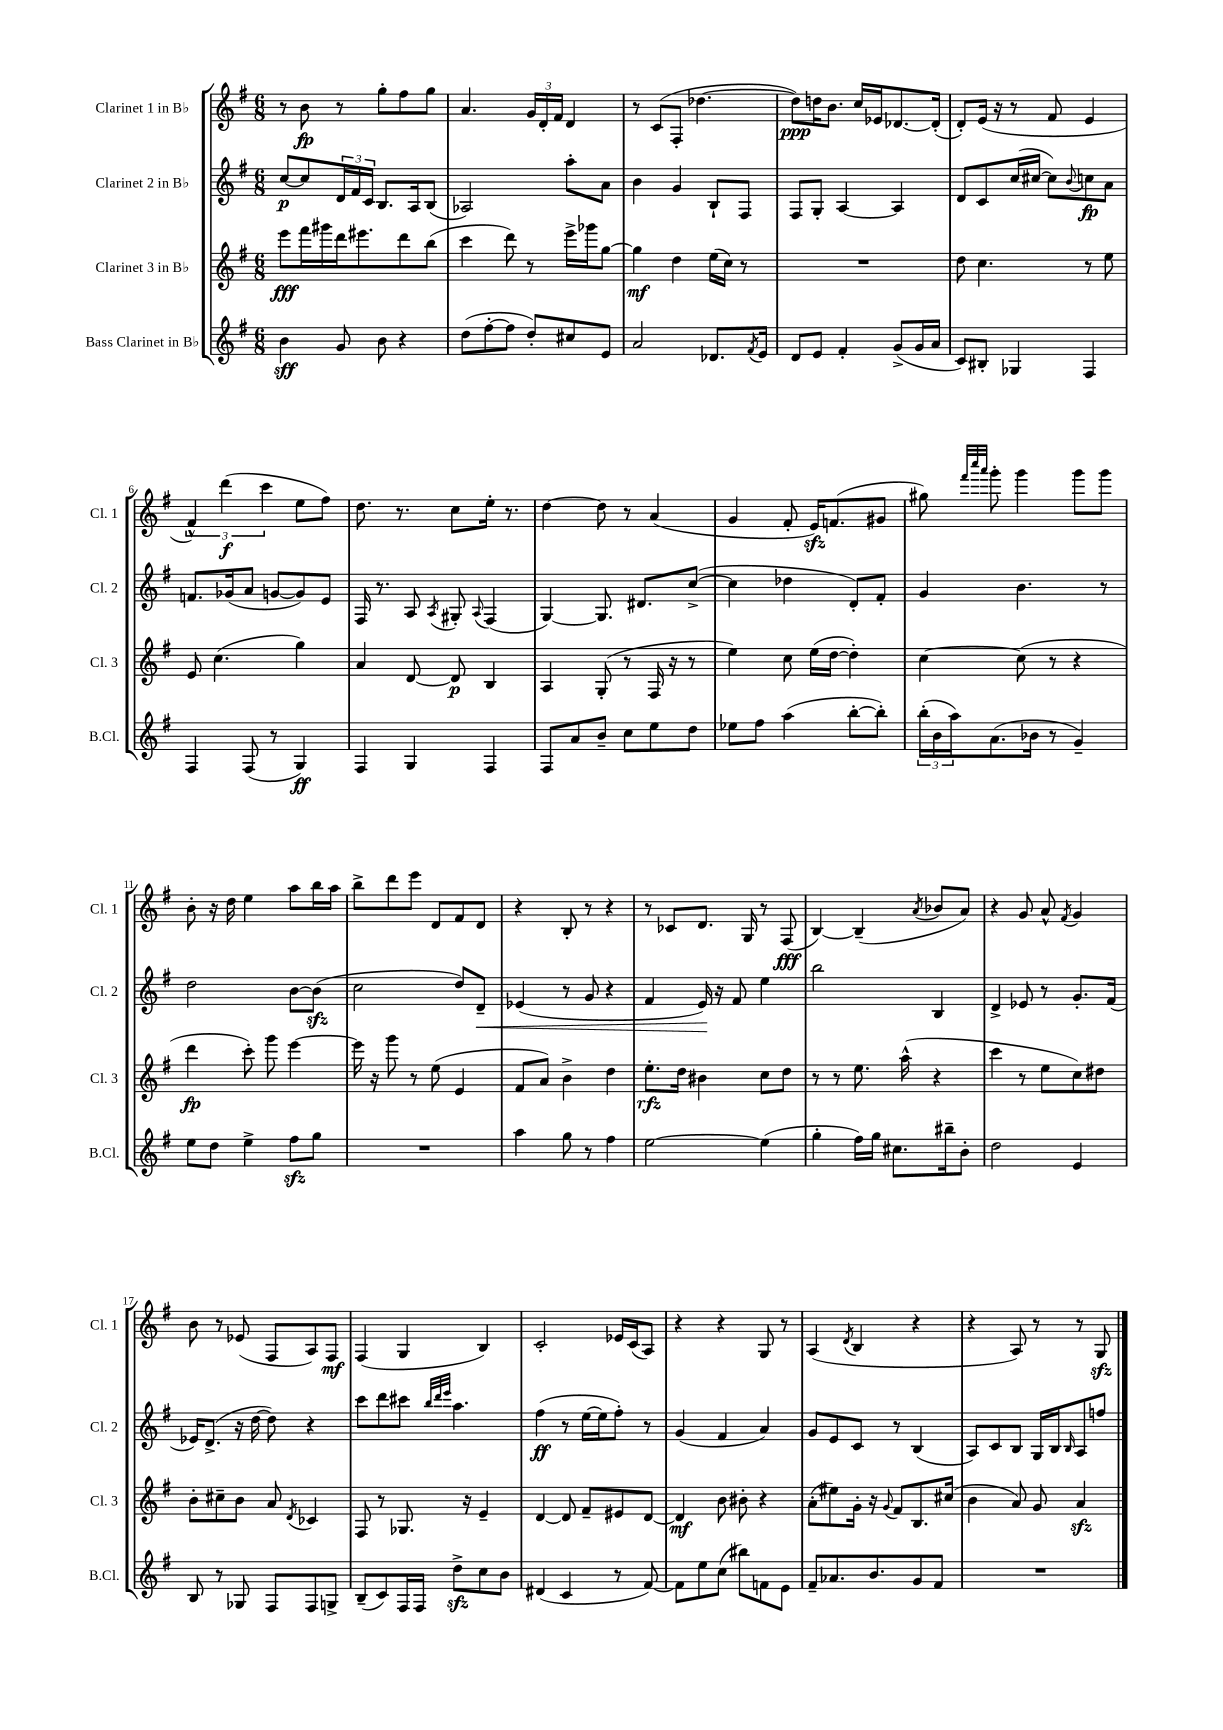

**kern	**kern	**kern	**kern
*staff4	*staff3	*staff2	*staff1
*clefG2	*clefG2	*clefG2	*clefG2
*k[f#]	*k[f#]	*k[f#]	*k[f#]
*M6/8	*M6/8	*M6/8	*M6/8
4b\	8eee\L	[8cc/L	8r
.	16fff#\L	8cc/]	8b\
.	16ggg#\	.	.
8g/	16ddd\J	24d/L	8r
.	.	24f#/	.
.	8.eee#\	.	.
.	.	24c/JJ	.
8b\	.	8.B/L	8gg'\L
4r	8ddd\	.	8ff#\
.	.	16A/k	.
.	(8bb\J	(8B/J	8gg\J
=	=	=	=
(8dd\L	4ccc\	2A-/)	4.a/
[8ff#'\	.	.	.
8ff#\]J	8ddd\)	.	.
8dd'/L)	8r	.	24g/LL
.	.	.	24d'/
.	.	.	24f#/JJ
8cc#/	16eee^\LL	8aa'\L	4d/
.	16ggg-\J	.	.
8e/J	[8gg\J	8a\J	.
=	=	=	=
2a/	4gg\]	4b\	8r
.	.	.	(8c/L
.	4dd\	4g/	8F#'/J
.	.	.	[4.dd-\
8.d-/L	(16ee\LL	8B`/L	.
.	16cc\JJ)	.	.
.	8r	8F#/J	.
8qf#/	.	.	.
16e/Jk	.	.	.
=	=	=	=
8d/L	2.r	8F#/L	8dd-\]L)
8e/J	.	8G'/J	16dd\K
.	.	.	8.b\J
4f#'/	.	[4A/	.
.	.	.	16cc/LL
.	.	.	16e-/J
(8g^/L	.	4A/]	[8.d-/
16g/L	.	.	.
16a/JJ	.	.	(16d-'/]Jk
=	=	=	=
8c/L)	8dd\	8d/L	8d'/L)
8B#'/J	4.cc\	8c/	(16e/Jk
.	.	.	16r
4G-/	.	(16cc/L	8r
.	.	[16cc#/JJ	.
.	.	8cc#\]L)	8f#/
.	.	8qqb/	.
4F#/	8r	8cc\	4e/
.	8ee\	8a\J	.
=	=	=	=
4F#/	8e/	8.f/L	6f#^^/)
.	(4.cc\	.	.
.	.	.	(6ddd\
.	.	(16g-/k	.
(8F#/	.	8a/J	.
.	.	.	6ccc\
8r	.	[8g/L	.
4G/)	4gg\)	8g/])	8ee\L
.	.	8e/J	8ff#\J)
=	=	=	=
4F#/	4a/	16F#/	8.dd\
.	.	8.r	.
.	.	.	8.r
4G/	[8d/	8A/	.
.	.	8qA/	.
.	8d/]	8G#'/	8cc\L
.	.	8qqA/	.
4F#/	4B/	(4F#/	16ee'\Jk
.	.	.	8.r
=	=	=	=
8F#/L	4A/	[4G/)	[4dd\
8a/	.	.	.
8b~/J	(8G'/	8.G/]	8dd\]
8cc\L	8r	.	8r
.	.	8.d#/L	.
8ee\	16F#/	.	(4a/
.	16r	.	.
8dd\J	8r	([8cc^/J	.
=	=	=	=
8ee-\L	4ee\)	4cc\]	4g/
8ff#\J	.	.	.
(4aa\	8cc\	4dd-\	8f#'/
.	(16ee\LL	.	16e/LK)
.	[16dd\JJ	.	(8.f/
[8bb'\L	4dd'\])	8d'/L)	.
8bb'\]J)	.	8f#'/J	8g#/J
=	=	=	=
(24bb'\LL	[4cc\	4g/	8gg#\)
24b\	.	.	.
24aa\J)	.	.	.
.	.	.	32qqfff#/LLL
.	.	.	32qqcccc/
.	.	.	32qqaaa/JJJ
(8.a\	.	.	8ggg'\
.	(8cc\]	4.b\	4ggg\
16b-\Jk	.	.	.
8r	8r	.	.
4g~/)	4r	.	8ggg\L
.	.	8r	8ggg\J
=	=	=	=
8ee\L	4ddd\	2dd\	8b'\
8dd\J	.	.	16r
.	.	.	16dd\
4ee^\	8ccc'\)	.	4ee\
.	8ggg\	.	.
8ff#\L	[4eee\	[8b\L	8aa\L
8gg\J	.	(8b\]J	16bb\L
.	.	.	16aa\JJ
=	=	=	=
2.r	16eee\]	2cc\	8bb^\L
.	16r	.	.
.	8ggg\	.	8ddd\
.	8r	.	8eee\J
.	(8ee\	.	8d/L
.	4e/	8dd/L)	8f#/
.	.	8d~/J	8d/J
=	=	=	=
4aa\	8f#/L	(4e-/	4r
.	8a/J)	.	.
8gg\	4b^\	8r	8B'/
8r	.	8g/	8r
4ff#\	4dd\	4r	4r
=	=	=	=
[2ee\	8.ee'\L	4f#/	8r
.	.	.	8c-/L
.	16dd\Jk	.	.
.	4b#\	16e/)	8.d/J
.	.	16r	.
.	.	8f#/	.
.	.	.	16G/
(4ee\]	8cc\L	4ee\	8r
.	8dd\J	.	(8F#/
=	=	=	=
4gg'\	8r	2bb\	[4B/)
.	8r	.	.
16ff#\LL)	8.ee\	.	(4B~/]
16gg\JJ	.	.	.
8.cc#\L	.	.	.
.	(16aa^^\	.	.
.	.	.	8qa/
.	4r	4B/	8b-/L
16bb#~\k	.	.	.
8b'\J	.	.	8a/J)
=	=	=	=
2dd\	4ccc\	4d^/	4r
.	8r	8e-/	8g/
.	8ee\L	8r	8a^^/
.	.	.	8qf#/
4e/	8cc\)	8.g'/L	4g/
.	8dd#\J	.	.
.	.	(16f#/Jk	.
=	=	=	=
8B/	8b'\L	16e-/LK)	8b\
.	.	(8.d^/J	.
8r	8cc#~\	.	8r
8G-/	8b\J	16r	(8e-/
.	.	[16dd\	.
8F#/L	8a/	8dd\])	8F#/L
.	8qd/	.	.
8F#/	4c-/	4r	8A/)
8G^/J	.	.	8F#/J
=	=	=	=
(8B~/L	8F#/	8ccc\L	(4F#/
8c/)	8r	8ddd\	.
16F#/L	8.G-/	8ccc#\J	4G/
16F#/JJ	.	.	.
.	.	32qqbb/LLL	.
.	.	32qqddd/	.
.	.	32qqeee/JJJ	.
8dd^\L	.	4.aa\	.
.	16r	.	.
8cc\	4e~/	.	4B/)
8b\J	.	.	.
=	=	=	=
(4d#/	[4d/	(4ff#\	2c'/
4c/	8d/]	8r	.
.	8f#~/L	[16ee\LL	.
.	.	16ee\]J	.
8r	8e#/	8ff#'\J)	16e-/LL
.	.	.	(16c/J
[8f#/)	[8d/J	8r	8A/J)
=	=	=	=
8f#\]L	4d/]	(4g/	4r
8ee\	.	.	.
(8cc\J	8b\	4f#/	4r
8bb#\L)	8b#'\	.	.
8f\	4r	4a/)	8G/
8e\J	.	.	8r
=	=	=	=
8f#~/L	(8a'\L	8g/L	(4A/
8.a-/	8ee#\)	8e/	.
.	.	.	8qd/
.	16g'\Jk	8c/J	4B/
8.b/	16r	.	.
.	8qqg/	.	.
.	8f#/L	8r	.
8g/	8.B/	(4B/	4r
8f#/J	.	.	.
.	(16cc#/Jk	.	.
=	=	=	=
2.r	4b\	8A/L)	4r
.	.	8c/	.
.	8a/)	8B/J	8A/)
.	8g/	16G/LL	8r
.	.	16B/J	.
.	.	16qqB/	.
.	4a/	8A/	8r
.	.	8ff/J	8G/
==	==	==	==
*-	*-	*-	*-
